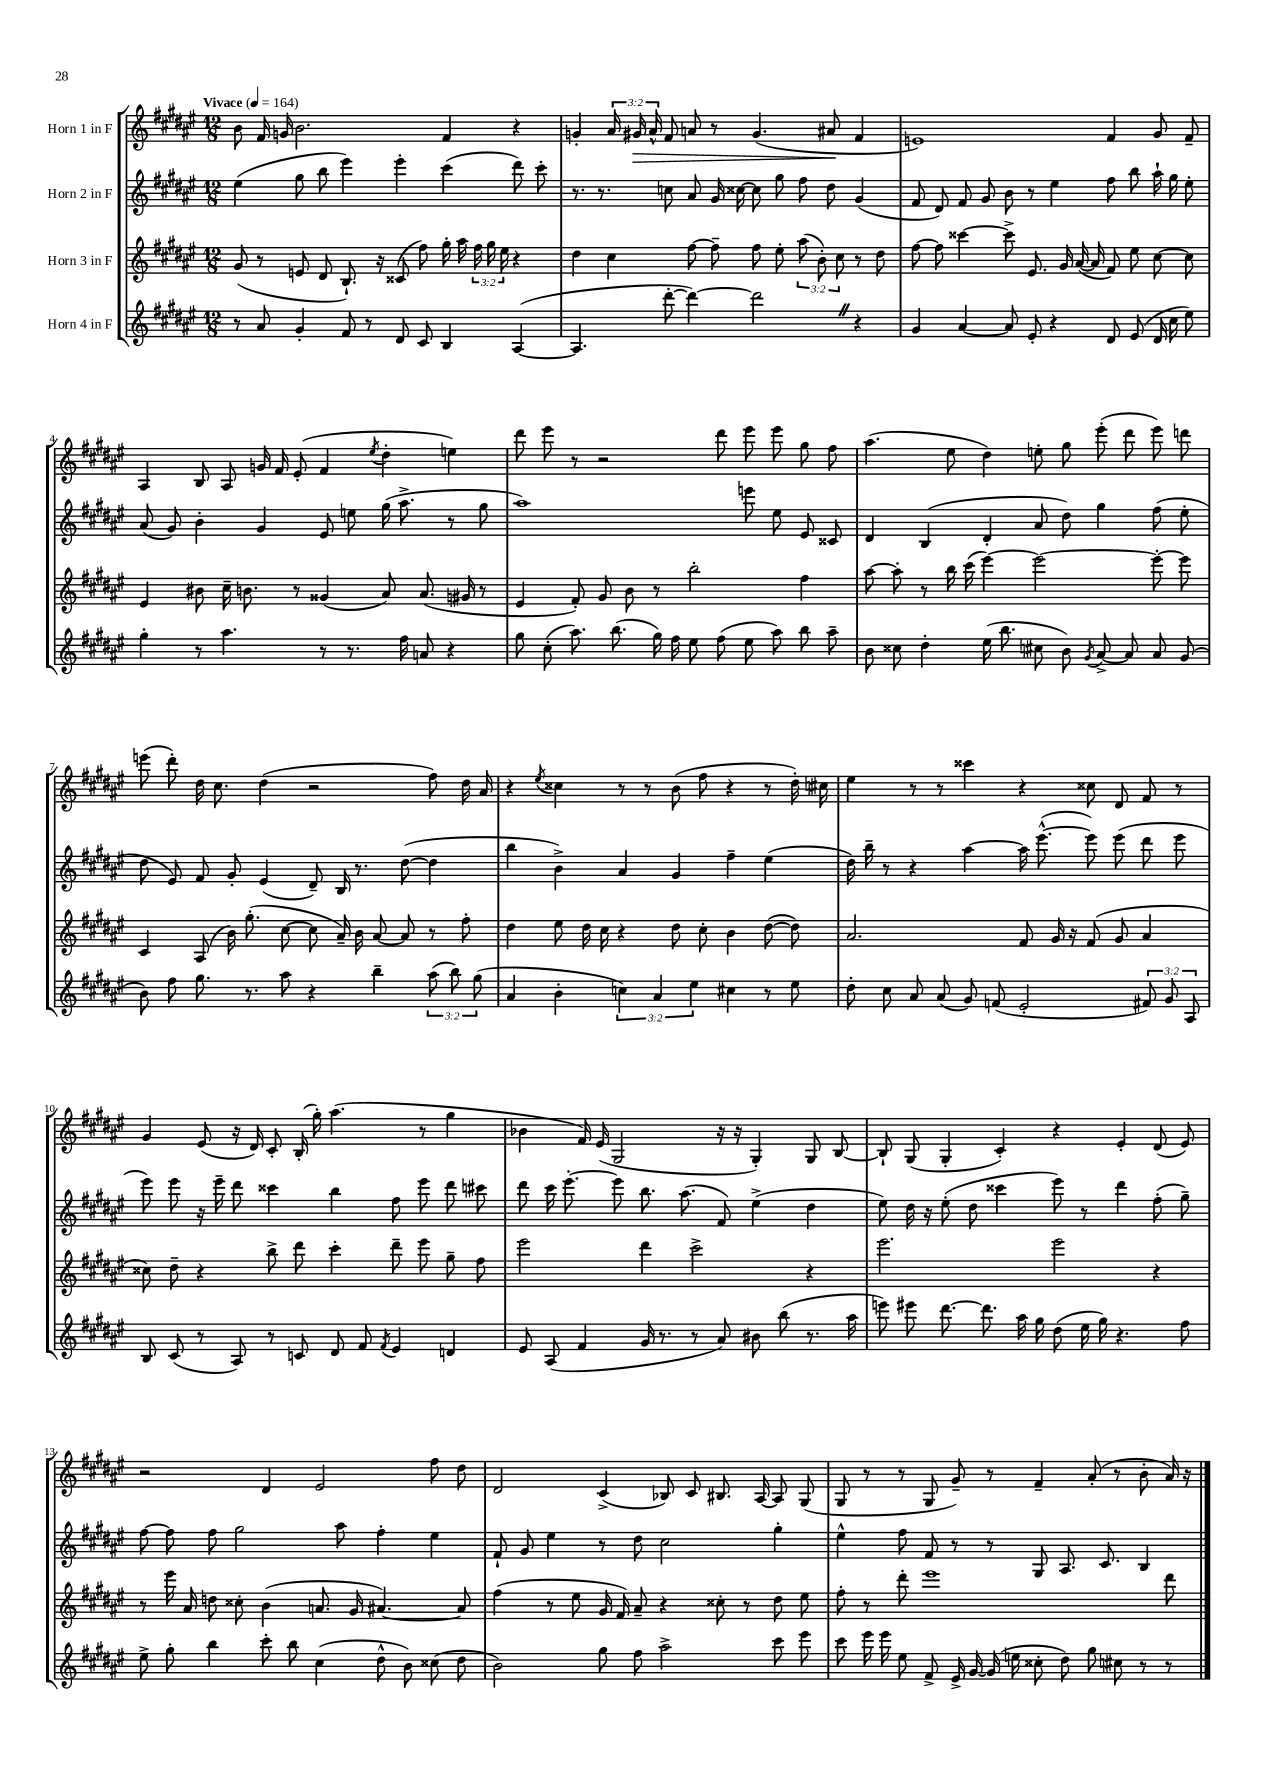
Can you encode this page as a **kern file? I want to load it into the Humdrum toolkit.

**kern	**kern	**kern	**kern	**dynam
*part4	*part3	*part2	*part1	*part1
*staff4	*staff3	*staff2	*staff1	*staff1
*I"Horn 4 in F	*I"Horn 3 in F	*I"Horn 2 in F	*I"Horn 1 in F	*
*clefG2	*clefG2	*clefG2	*clefG2	*
*k[f#c#g#d#a#e#]	*k[f#c#g#d#a#e#]	*k[f#c#g#d#a#e#]	*k[f#c#g#d#a#e#]	*
*M12/8	*M12/8	*M12/8	*M12/8	*
*MM164	*MM164	*MM164	*MM164	*
=1	=1	=1	=1	=1
!	!	!	!LO:TX:a:B:t=Vivace	!
8r	(8g#/	(4ee#\	8b\	.
8a#/	8r	.	16f#/	.
.	.	.	16gn/	.
4g#'/	8en/	8gg#\	2.b\	.
.	8d#/	8bb\	.	.
8f#/	8.B`/)	4eee#\)	.	.
8r	.	.	.	.
.	16r	.	.	.
8d#/	(8c##X/	4eee#'\	.	.
8c#/	8ff#\)	.	.	.
4B/	16gg#'\	(4ccc#\	4f#/	.
.	16aa#\	.	.	.
.	24ff#\	.	.	.
.	24gg#\	.	.	.
.	24ee#\	.	.	.
([4A#/	4r	8ddd#\)	4r	.
.	.	8ccc#'\	.	.
=2	=2	=2	=2	=2
4.A#/]	4dd#\	8.r	4gn'/	.
.	.	8.r	.	.
.	4cc#\	.	24a#/	.
!	!	!	!	!LO:HP:b
.	.	.	24g#X/	>
.	.	.	24a#^^/	.
[8ddd#'\	.	8ccn\	8f#/	.
4ddd#\_)	[8ff#\	8a#/	8an/	.
.	8ff#~\]	16g#/	8r	.
.	.	[16cc##X\	.	.
2ddd#Z\]	8ff#\	8cc##\]	(4.g#/	.
.	8ee#'\	8gg#\	.	.
.	(12aa#\	8ff#\	.	.
.	12b'\)	.	.	.
.	.	8dd#\	8a#X/	.
.	12cc#\	.	.	.
4r	8r	(4g#/	4f#/	]
.	8dd#\	.	.	.
=3	=3	=3	=3	=3
4g#/	[8ff#\	8f#/	1en)	.
.	8ff#\]	8d#/)	.	.
[4a#/	[4ccc##X\	8f#/	.	.
.	.	8g#/	.	.
8a#/]	8ccc##^\]	8b\	.	.
8e#'/	8.e#/	8r	.	.
4r	.	4ee#\	.	.
.	16g#/	.	.	.
.	([16a#/	.	.	.
.	16a#/]	.	.	.
8d#/	8f#/)	8ff#\	4f#/	.
(8e#/	8ee#\	8bb\	.	.
16d#/	[8cc#\	16aa#`\	8g#/	.
16cc#\	.	16gg#\	.	.
8ee#\)	8cc#\]	8ee#'\	8f#~/	.
!!LO:LB:g=z
=4	=4	=4	=4	=4
4gg#'\	4e#/	(8a#/	4A#/	.
.	.	8g#/)	.	.
8r	8b#X\	4b'\	8B/	.
4.aa#\	16cc#~\	.	8A#/	.
.	8.bn\	.	.	.
.	.	4g#/	16gn/	.
.	.	.	16f#/	.
.	8r	.	(8e#'/	.
8r	(4g##X/	8e#/	4f#/	.
8.r	.	8een\	.	.
.	.	.	8qee#/	.
.	8a#/)	(16gg#\	4dd#'\	.
16ff#\	.	8.aa#^\	.	.
8an/	(8.a#/	.	.	.
4r	.	8r	4een\)	.
.	16g#X/	.	.	.
.	8r	8gg#\	.	.
=5	=5	=5	=5	=5
8gg#\	4e#/	1aa#)	8ddd#\	.
(8cc#'\	.	.	8eee#\	.
8.aa#\)	8f#'/)	.	8r	.
.	8g#/	.	2r	.
(8.bb\	.	.	.	.
.	8b\	.	.	.
16gg#\)	8r	.	.	.
16ff#\	.	.	.	.
8ee#\	2bb'\	.	.	.
(8ff#\	.	.	8ddd#\	.
8ee#\	.	8eeen\	8eee#\	.
8aa#\)	.	8ee#\	8eee#\	.
8bb\	4ff#\	8e#/	8gg#\	.
8aa#~\	.	8c##X/	8ff#\	.
=6	=6	=6	=6	=6
8b\	[8aa#\	4d#/	(4.aa#\	.
8cc##X\	8aa#'\]	.	.	.
4dd#'\	8r	(4B/	.	.
.	16bb\	.	8ee#\	.
.	(16ccc#\	.	.	.
(16ee#\	[4eee#\)	4d#'/	4dd#\)	.
8.bb\	.	.	.	.
8cc#X\	2eee#\_	8a#/	8een'\	.
8b\)	.	8dd#\)	8gg#\	.
8qg#/	.	.	.	.
[8a#^/	.	4gg#\	(8eee#'\	.
8a#/]	.	.	8ddd#\	.
8a#/	8eee#'\_	(8ff#\	8eee#\)	.
(8g#/	8eee#\]	8ee#'\	8dddn\	.
!!LO:LB:g=z
=7	=7	=7	=7	=7
8b\)	4c#/	8dd#\	(8eeen\	.
8ff#\	.	8e#/)	8ddd#'\)	.
8.gg#\	(8A#/	8f#/	16dd#\	.
.	.	.	8.cc#\	.
.	16b\)	8g#'/	.	.
8.r	(8.gg#'\	.	.	.
.	.	(4e#/	(4dd#\	.
8aa#\	[8cc#\	.	.	.
4r	8cc#\]	8d#~/)	2r	.
.	16a#~/)	16B/	.	.
.	16b\	8.r	.	.
4bb~\	[8a#/	.	.	.
.	8a#/]	([8dd#\	.	.
(12aa#\	8r	4dd#\]	8ff#\)	.
12bb\)	.	.	.	.
.	8ff#'\	.	16dd#\	.
(12gg#\	.	.	.	.
.	.	.	16a#/	.
=8	=8	=8	=8	=8
4a#/	4dd#\	4bb\	4r	.
.	.	.	8qee#/	.
4b'\	8ee#\	4b^\)	4cc##X\	.
.	16dd#\	.	.	.
.	16cc#\	.	.	.
6ccn\)	4r	4a#/	8r	.
.	.	.	8r	.
6a#/	.	.	.	.
.	8dd#\	4g#/	(8b\	.
6ee#\	.	.	.	.
.	8cc#'\	.	8ff#\	.
4cc#X\	4b\	4ff#~\	4r	.
8r	([8dd#\	(4ee#\	8r	.
8ee#\	8dd#\])	.	16dd#'\)	.
.	.	.	16cc#X\	.
=9	=9	=9	=9	=9
8dd#'\	2.a#/	16dd#\)	4ee#\	.
.	.	16bb~\	.	.
8cc#\	.	8r	.	.
8a#/	.	4r	8r	.
(8a#/	.	.	8r	.
8g#/)	.	[4aa#\	4ccc##X\	.
(8fn/	.	.	.	.
2e#'/	8f#/	16aa#\]	4r	.
.	.	([8.eee#^^\	.	.
.	16g#/	.	.	.
.	16r	.	.	.
.	(8f#/	8eee#\])	8cc##X\	.
.	8g#/	(8eee#\	8d#/	.
12f#X/)	4a#/	8ddd#\	8f#/	.
12g#/	.	.	.	.
.	.	8eee#\	8r	.
12A#/	.	.	.	.
!!LO:LB:g=z
=10	=10	=10	=10	=10
8B/	8cc##X\)	8eee#\)	4g#/	.
(8c#/	8dd#~\	8eee#\	.	.
8r	4r	16r	(8e#/	.
.	.	16eee#~\	.	.
8A#/)	.	8ddd#\	16r	.
.	.	.	16d#/)	.
8r	8bb^\	4ccc##X\	8c#'/	.
8cn/	8ddd#\	.	(16B'/	.
.	.	.	16gg#'\)	.
8d#/	4ccc#'\	4bb\	(4.aa#\	.
8f#/	.	.	.	.
8qf#/	.	.	.	.
4e#/	8ddd#~\	8ff#\	.	.
.	8eee#\	8eee#\	8r	.
4dn/	8gg#~\	8ddd#\	4gg#\	.
.	8ff#\	8ccc#X\	.	.
=11	=11	=11	=11	=11
8e#/	2eee#\	8ddd#\	4b-X\	.
(8A#/	.	16ccc#\	.	.
.	.	[8.eee#'\	.	.
4f#/	.	.	16f#/)	.
.	.	.	(16e#/	.
.	.	8eee#\]	2G#/	.
16g#/	4ddd#\	8.bb\	.	.
8.r	.	.	.	.
.	.	(8.aa#\	.	.
8r	2ccc#^\	.	.	.
8a#/)	.	8f#/)	16r	.
.	.	.	16r	.
8b#X\	.	(4ee#^\	4G#'/)	.
(8bb\	.	.	.	.
8.r	4r	4dd#\	8G#/	.
.	.	.	[8B/	.
16aa#\	.	.	.	.
=12	=12	=12	=12	=12
8eeen\)	2.eee#\	8ee#\)	8B`/]	.
8eee#X\	.	16dd#\	(8G#/	.
.	.	16r	.	.
[8.ddd#\	.	(8ee#'\	4G#'/	.
.	.	8dd#\	.	.
8.ddd#\]	.	.	.	.
.	.	4ccc##X\	4c#'/)	.
16aa#\	.	.	.	.
16gg#\	.	.	.	.
(8dd#\	2eee#\	8eee#\)	4r	.
16ee#\	.	8r	.	.
16gg#\)	.	.	.	.
4.r	.	4ddd#\	4e#'/	.
.	4r	(8ff#'\	(8d#/	.
8ff#\	.	8gg#~\)	8e#/)	.
!!LO:LB:g=z
=13	=13	=13	=13	=13
8ee#^\	8r	[8ff#\	2r	.
8gg#'\	16eee#\	8ff#\]	.	.
.	16a#/	.	.	.
4bb\	8ddn\	8ff#\	.	.
.	8cc##X'\	2gg#\	.	.
8ccc#'\	(4b\	.	4d#/	.
8bb\	.	.	.	.
(4cc#\	8.an/	.	2e#/	.
.	.	8aa#\	.	.
.	16g#/	.	.	.
8dd#^^\	[4.a#X/)	4ff#'\	.	.
8b\)	.	.	.	.
(8cc##X\	.	4ee#\	8ff#\	.
8dd#\	8a#/]	.	8dd#\	.
=14	=14	=14	=14	=14
2b\)	(4ff#\	8f#`/	2d#/	.
.	.	8g#/	.	.
.	8r	4ee#\	.	.
.	8ee#\	.	.	.
8gg#\	16g#/	8r	(4c#^/	.
.	16f#/)	.	.	.
8ff#\	8a#~/	8dd#\	.	.
2aa#^\	4r	2cc#\	8B-X/)	.
.	.	.	8c#/	.
.	8cc##X'\	.	8.B#X/	.
.	8r	.	.	.
.	.	.	[16A#/	.
8ccc#\	8dd#\	4gg#'\	8A#/]	.
8eee#\	8ee#\	.	(8G#/	.
=15	=15	=15	=15	=15
8ccc#\	8ff#'\	4ee#^^\	8G#/	.
16eee#\	8r	.	8r	.
16eee#\	.	.	.	.
8ee#\	8ddd#'\	8ff#\	8r	.
8f#^/	1eee#	8f#/	8G#/	.
16e#^/	.	8r	8g#~/)	.
[16g#/	.	.	.	.
(16g#/]	.	8r	8r	.
16een\	.	.	.	.
8cc##X'\	.	8G#/	4f#~/	.
8dd#\)	.	8.A#/	.	.
8gg#\	.	.	(8a#'/	.
.	.	8.c#/	.	.
8cc#X\	.	.	8r	.
8r	.	4B/	8b'\	.
8r	8ddd#\	.	16a#/)	.
.	.	.	16r	.
==	==	==	==	==
*-	*-	*-	*-	*-
